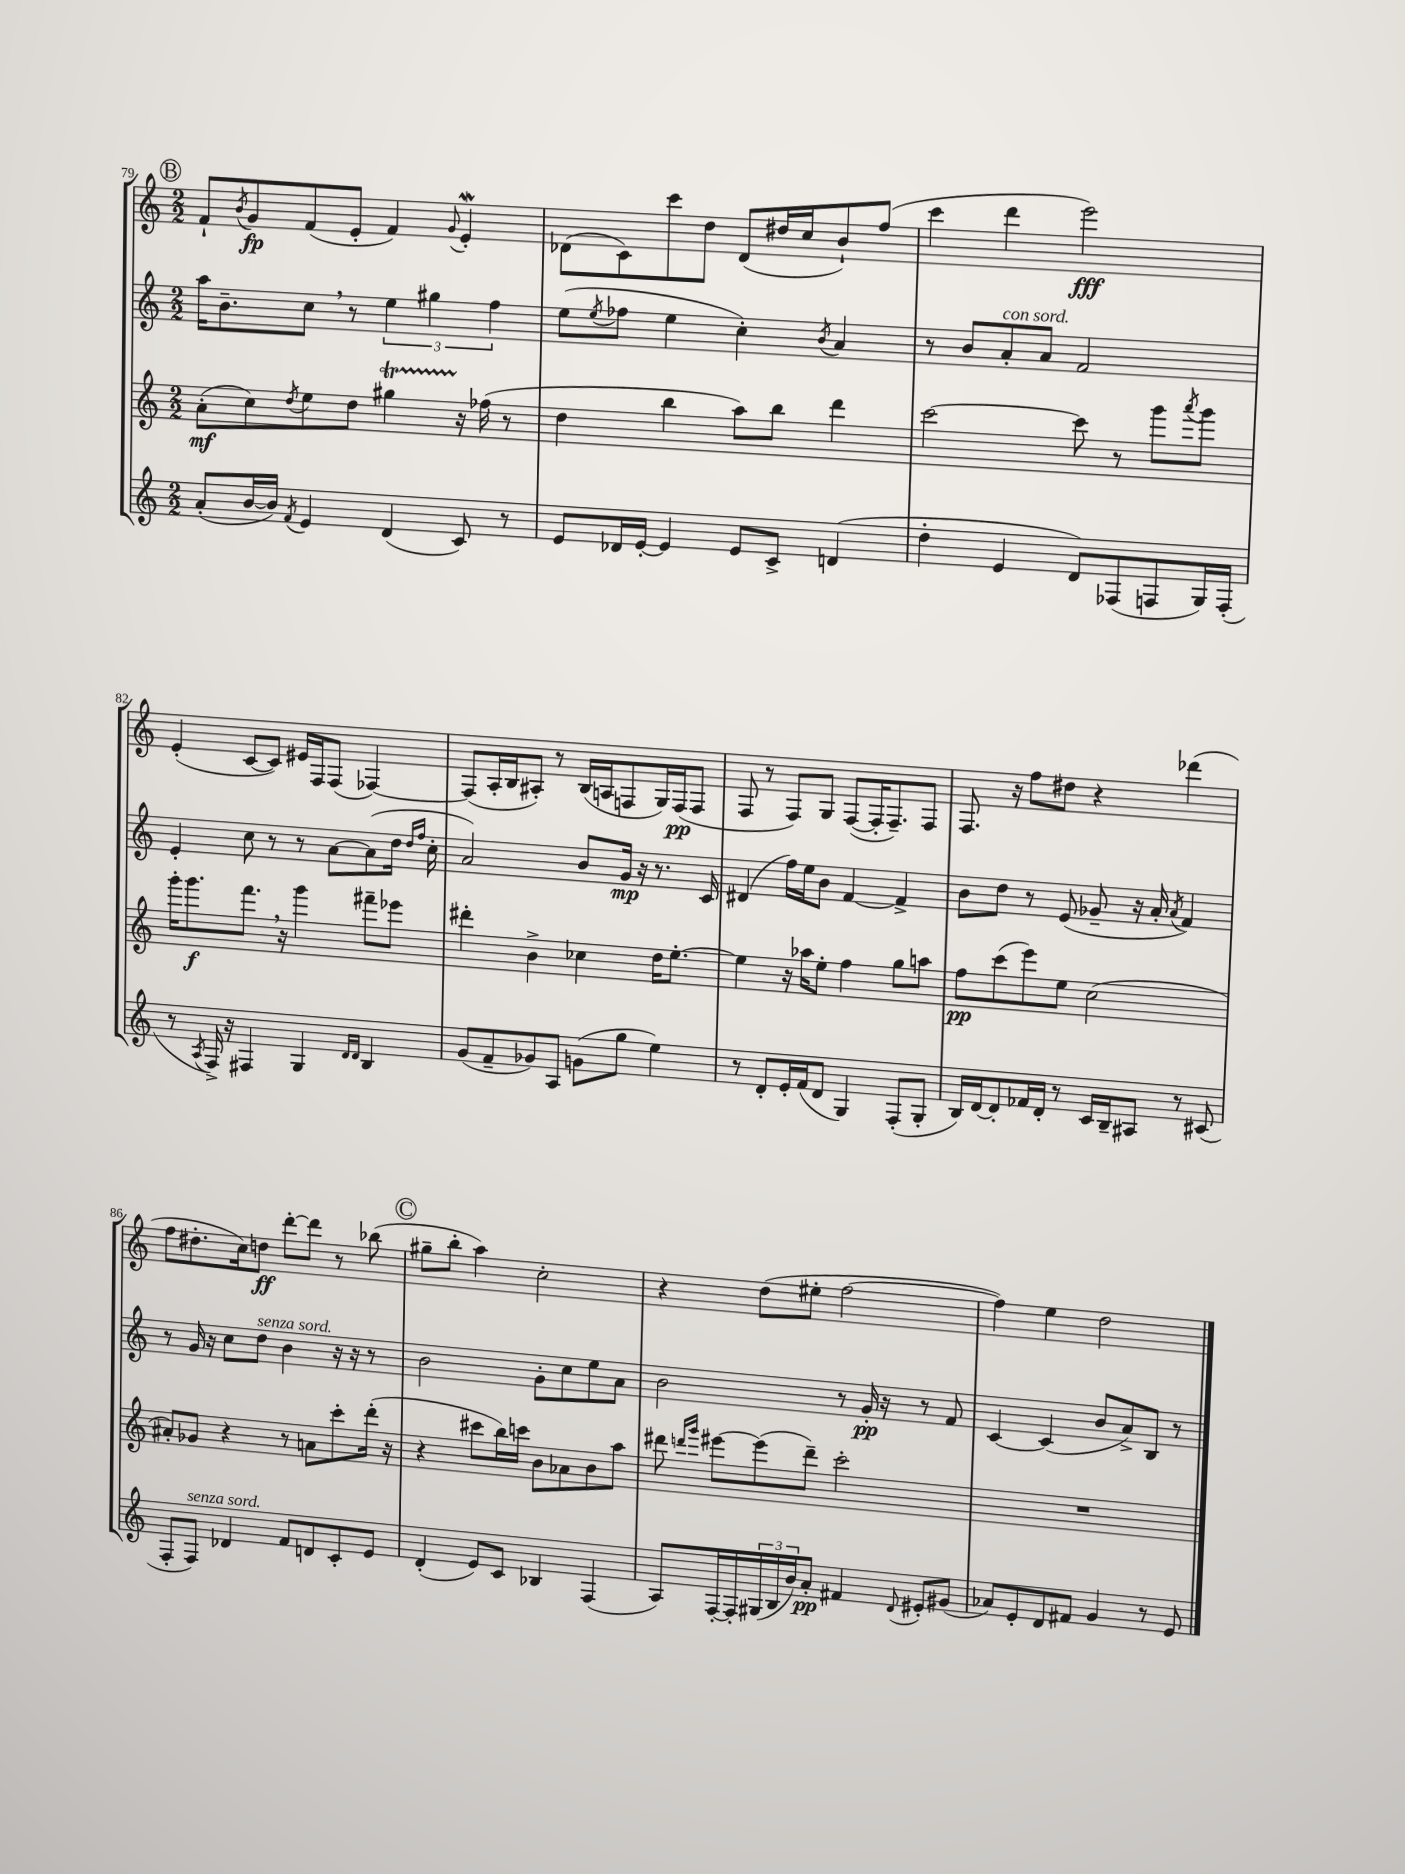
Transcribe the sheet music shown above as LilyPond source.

<<
\new StaffGroup <<
\new Staff = "s0" {
    \clef treble \key c \major \numericTimeSignature \time 2/2
    \mark \markup { \circle "B" } f'8-! \acciaccatura { b'8 } g'8\fp f'8( e'8-. f'4) \appoggiatura { g'8 } e'4-.\mordent |
    des'8( c'8) c'''8 d''8 des'8( dis''16 c''16 b'8-!) f''8( |
    c'''4 d'''4 e'''2\fff) |
    e'4-.( c'8~ c'8) eis'16 f16 f8( fes4~) |
    fes8( a16-. b16 ais8-.) r8 b16( a16 f8 g16) f16\pp( f8 |
    f8 r8 f8) g8 f8~( f16-. f8.--) f8 |
    f8. r16 f''8 dis''8 r4 des'''4( |
    f''8 dis''8.-. c''16) d''8\ff d'''8~-. d'''8 r8 bes''8( |
    \mark \markup { \circle "C" } gis''8-- b''8-. a''4) c''2-. |
    r4 d''8( eis''8-. f''2~ |
    f''4) e''4 d''2 \bar "|." |
}
\new Staff = "s1" {
    \clef treble \key c \major \numericTimeSignature \time 2/2
    \mark \markup { \circle "B" } a''16 b'8.-- c''8 \breathe r8 \tuplet 3/2 { e''4 gis''4 f''4 } |
    e''8( \acciaccatura { e''8 } fes''8 e''4 c''4-.) \acciaccatura { b'8 } a'4 |
    r8 b'8 a'8-.^\markup { \italic "con sord." } a'8 f'2 |
    e'4-. c''8 r8 r8 a'8~ a'8( d''16 \grace { d''16 f''16 } c''16-. |
    a'2) b'8 g'16\mp r16 r8. c'16 |
    dis'4( f''16) e''16 b'8 f'4~ f'4-> |
    b'8 d''8 r8 e'8( ges'8-- r16 a'16-. \acciaccatura { a'8 } f'4) |
    r8 g'16 r16 c''8 d''8^\markup { \italic "senza sord." } b'4 r16 r16 r8 |
    \mark \markup { \circle "C" } b'2 g'8-. c''8 e''8 a'8 |
    b'2 r8 g'16-.\pp r16 r8 f'8 |
    c'4~ c'4( b'8 a'8->) b8 r8 \bar "|." |
}
\new Staff = "s2" {
    \clef treble \key c \major \numericTimeSignature \time 2/2
    \mark \markup { \circle "B" } a'8-.\mf( c''8) \acciaccatura { d''8 } e''8 d''8 gis''4\startTrillSpan r16\stopTrillSpan fes''16( r8 |
    d''4 b''4 a''8) b''8 d'''4 |
    c'''2~ c'''8 r8 g'''8 \acciaccatura { a'''8 } g'''8 |
    g'''16-. g'''8.\f f'''8. \breathe r16 g'''4 fis'''8-- ees'''8 |
    dis'''4-. b'4-> ces''4 d''16 e''8.~-. |
    e''4 r16 aes''16 e''8-. f''4 g''8 a''8 |
    f''8\pp c'''8( e'''8) e''8 c''2( |
    ais'8-.) ges'8 r4 r8 a'8 c'''8-. d'''16-.( r16 |
    \mark \markup { \circle "C" } r4 cis'''8 b''16) c'''16 b'8 aes'8 b'8 a''8 |
    dis'''8 \grace { d'''16 g'''16 } eis'''8~ eis'''8( d'''8--) c'''2-. |
    R1 \bar "|." |
}
\new Staff = "s3" {
    \clef treble \key c \major \numericTimeSignature \time 2/2
    \mark \markup { \circle "B" } a'8-.( b'16~ b'16) \acciaccatura { f'8 } e'4 d'4( c'8) r8 |
    e'8 des'16 e'16~-. e'4 e'8 c'8-> d'4( |
    d''4-. e'4 d'8) fes8( f8 g16) f16-.( |
    r8 \acciaccatura { a8 } f16->) r16 fis4 g4 \grace { d'16 d'16 } b4 |
    g'8( f'8-- ges'8) a8 g'8( g''8 e''4) |
    r8 d'8-. e'16-. f'16( d'8 g4) f8-.( g8-. |
    b16) d'16~ d'8-. fes'16 d'16-. r8 c'16 b16-- ais8 r8 cis'8( |
    f8-. f8^\markup { \italic "senza sord." }) des'4 f'8 d'8 c'8-. e'8 |
    \mark \markup { \circle "C" } d'4-.( e'8) c'8 bes4 f4( |
    a8) f16~-. f16-. \tuplet 3/2 { gis16( b16 b'16) } a'8-.\pp fis'4 \appoggiatura { d'8 } eis'8-. gis'8( |
    aes'8) e'8-. d'8 fis'8 g'4 r8 e'8 \bar "|." |
}
>>
>>
\layout { \context { \Score currentBarNumber = #79 } }
